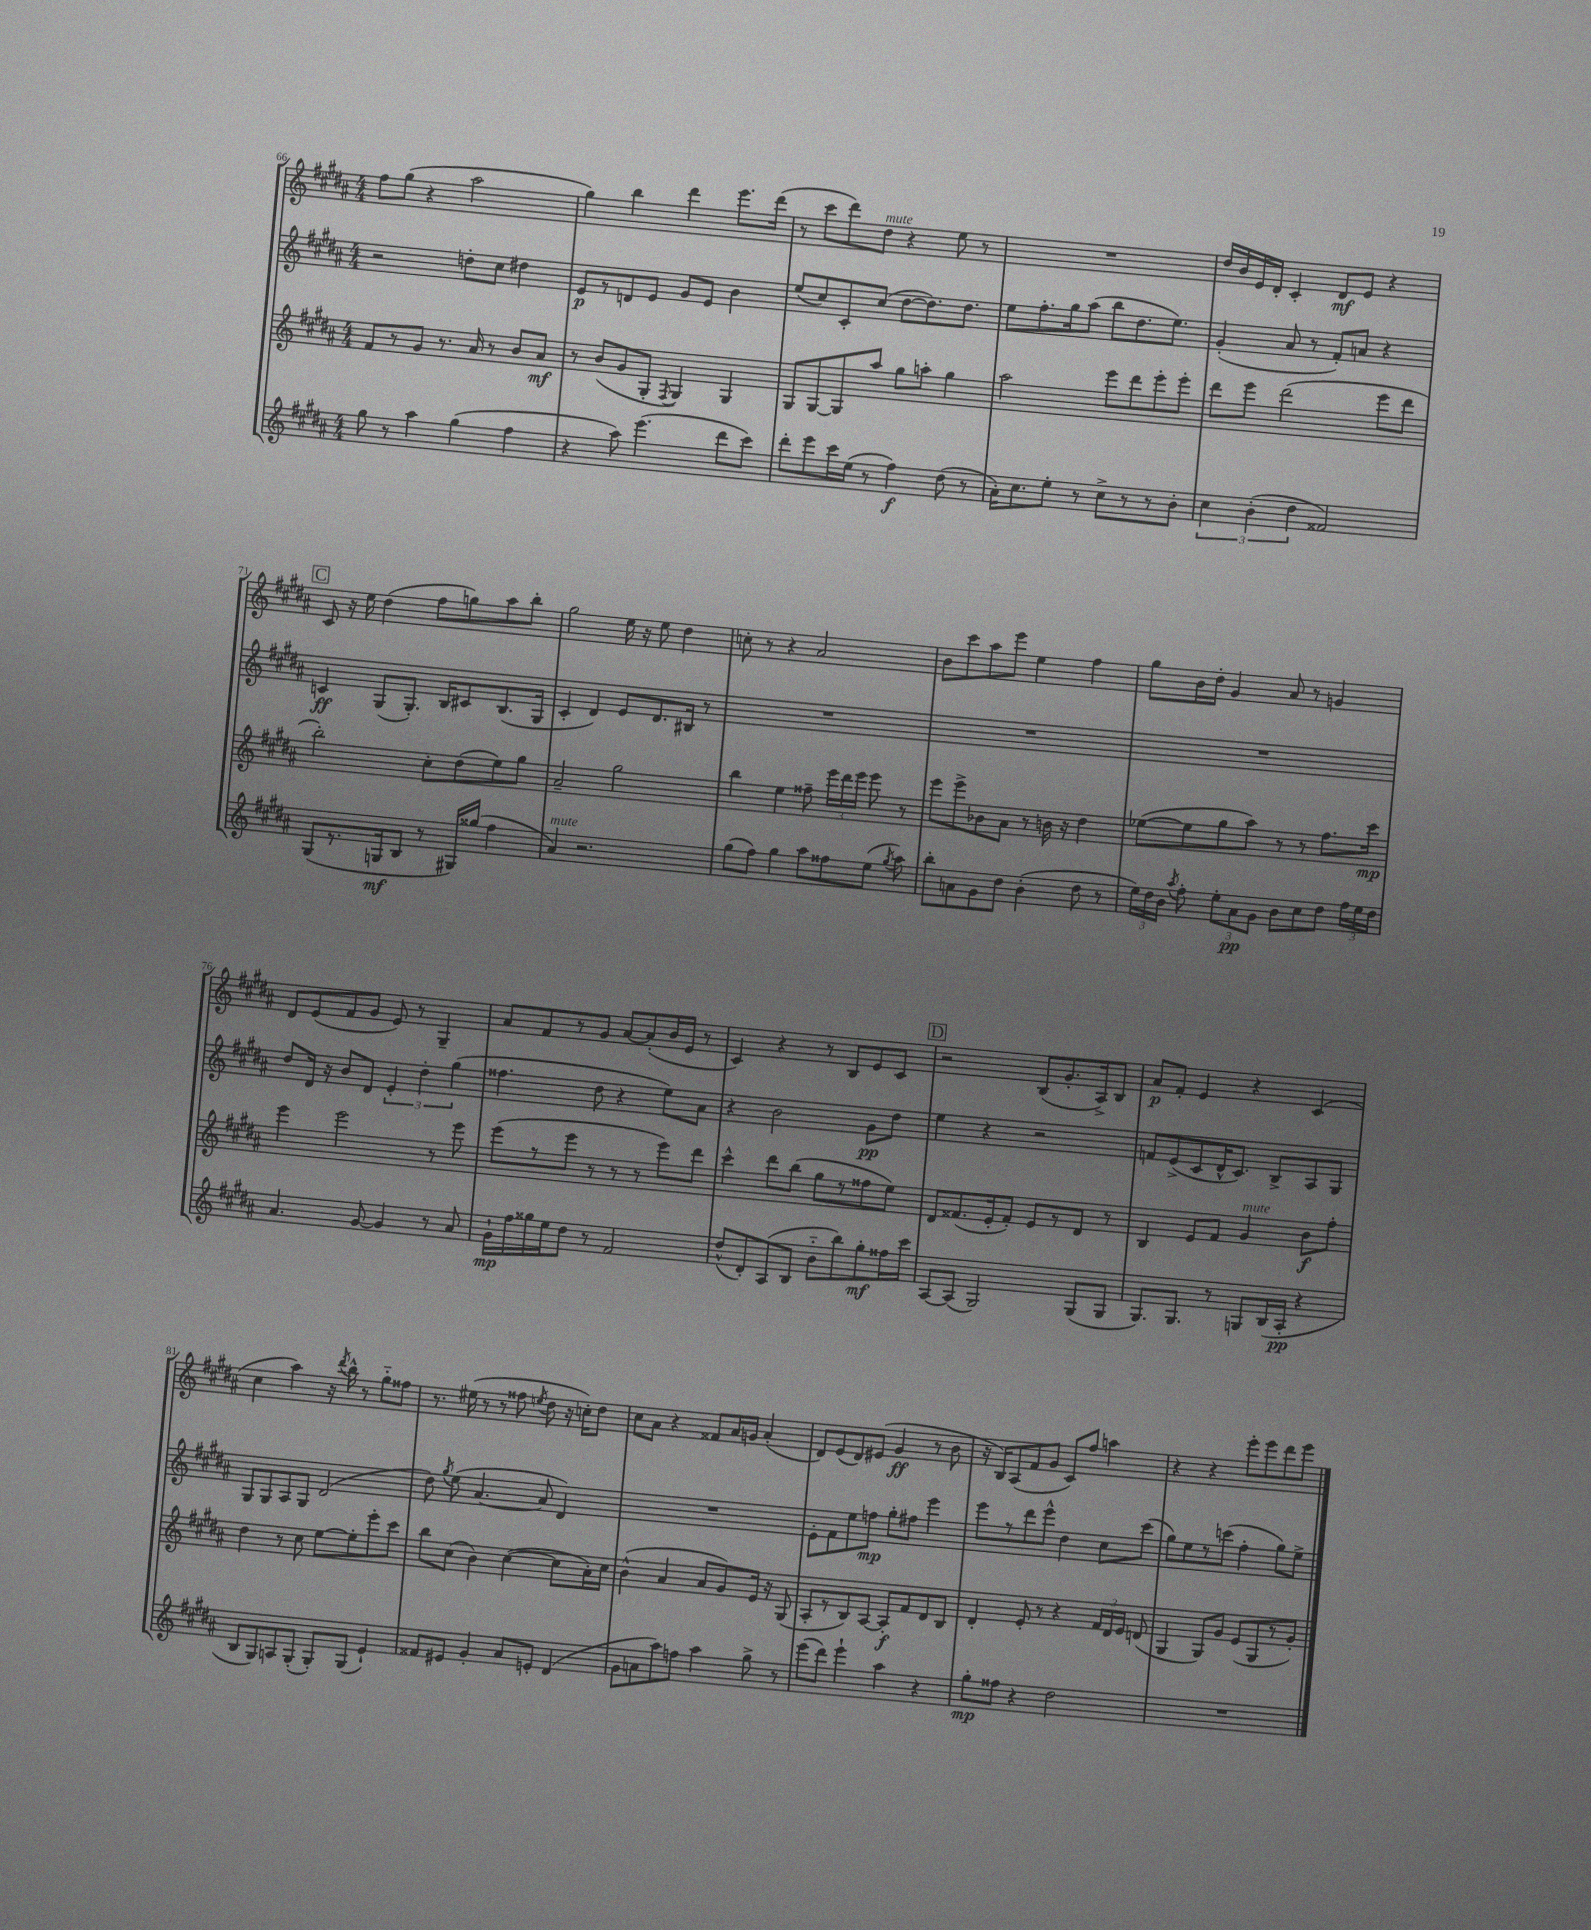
<<
\new StaffGroup <<
\new Staff = "s0" {
    \clef treble \key b \major \numericTimeSignature \time 4/4
    \autoBeamOff fis''8[ gis''8]( r4 ais''2 |
    gis''4) b''4 dis'''4 e'''8.[ dis'''16]( |
    r8 cis'''8[ dis'''8) dis''8]^\markup { \italic "mute" } r4 e''8 r8 |
    R1 |
    dis''16[ b'16 e'16 dis'16]-. cis'4-. dis'8[\mf e'8] r4 |
    \mark \markup { \box "C" } cis'8 r16 e''16 dis''4( fis''8[ g''8) ais''8 b''8]-. |
    gis''2 e''16 r16 e''8 dis''4 |
    c''8-. r8 r4 ais'2 |
    b'8[ cis'''8 ais''8 e'''8] e''4 fis''4 |
    gis''8[ b'16 dis''16]-. gis'4 ais'8 r8 g'4 |
    dis'8[ e'8( fis'8 gis'8] e'8) r8 gis4-- |
    ais'8[ fis'8 r8 gis'8] ais'8[~ ais'8-.( b'16 e'16] r8 |
    cis'4) r4 r8 b8[ e'8 cis'8] |
    \mark \markup { \box "D" } r2 b8[( gis'8.-. ais16->) b8] |
    ais'8[\p fis'8]-. e'4 r4 cis'4( |
    cis''4 ais''4) r16 \acciaccatura { dis'''8 } b''16-^ r8 gis''8[-_ fisis''8] |
    r8. eis''16( r8 r8 fisis''8 \acciaccatura { e''8 } dis''8 r16 c''16[-.) dis''8] |
    cis''8[ ais'8] r4 fisis'8[ ais'16 g'16] ais'4-.( |
    dis'8[) e'8( dis'8) eis'8]( gis'4\ff r8 b'8 |
    r16 b16[) ais8( fis'8 gis'8] cis'8[) fis''8] a''4 |
    r4 r4 e'''8[-. e'''8 dis'''8 e'''8] \bar "|." |
}
\new Staff = "s1" {
    \clef treble \key b \major \numericTimeSignature \time 4/4
    \autoBeamOff r2 d''8[-. cis''8] dis''4 |
    e'8[\p r8 d'8 e'8] gis'8[ e'8] b'4 |
    e''8[( cis''8) cis'8-. cis''8]( dis''8[~ dis''8.) dis''8.] |
    e''8[ fis''8.-. gis''16 ais''8]( b''8[ dis''8. e''8.]) |
    gis'4-.( ais'8 r8 fis'8[-.) a'8] r4 |
    \mark \markup { \box "C" } c'4\ff gis8[( gis8.]-.) b16[ cis'8 b8.( gis16] |
    cis'4-. dis'4) e'8[ dis'8. bis16] r8 |
    R1 |
    R1 |
    R1 |
    dis''8[ dis'16] r16 b'8[ dis'8] \tuplet 3/2 { e'4-. dis''4-. gis''4( } |
    fisis''4. dis''8 r4 e''8[) ais'8] |
    r4 b'2 gis'8[\pp dis''8] |
    \mark \markup { \box "D" } e''4 r4 r2 |
    f'8[ e'8->( cis'8 dis'16-^ cis'8.]) b8[-> ais8 gis8] |
    gis8[ gis8 ais8 gis8] dis'2( |
    dis''8) \acciaccatura { gis''8 } e''8( ais'4.~ ais'8 dis'4) |
    R1 |
    e'8[-. fis'8 e''8 f''8]\mp gis''8[-. fis''8] e'''4 |
    e'''8[ r8 dis'''8 e'''8]-^ dis''4 cis''8[ cis'''8]( |
    gis''8[) e''8 r8 c'''8]( fis''4-. gis''8[) e''8]-> \bar "|." |
}
\new Staff = "s2" {
    \clef treble \key b \major \numericTimeSignature \time 4/4
    \autoBeamOff fis'8[ r8 gis'8] r8. ais'16 r8 b'8[ ais'8]\mf |
    r8 b'8[( gis'8 gis8]-. \acciaccatura { fis8 } gis4) gis4 |
    gis8[ gis8~ gis8 ais''8] gis''8[ a''8]-. gis''4 |
    ais''2 e'''8[ dis'''8 e'''8-. e'''8]-. |
    dis'''8[ e'''8] dis'''2( e'''8[ dis'''8] |
    \mark \markup { \box "C" } b''2-.) cis''8[-. dis''8( e''8) gis''8] |
    ais'2-- gis''2 |
    b''4 e''4 fisis''8-- \tuplet 3/2 { e'''16[ dis'''16 e'''16] } e'''8 r8 |
    e'''8[ e'''8-> bes'8 ais'8] r8 b'16 r16 dis''4 |
    ees''8[~( ees''8 gis''8 ais''8]) r8 r8 fis''8.[ cis'''16]\mp |
    e'''4 e'''2 r8 e'''8 |
    e'''8[( r8 e'''8] r8 r8 r8 e'''8[) dis'''8] |
    cis'''4-^ dis'''8[ b''8]( gis''8[ r8 fisis''8 e''8]) |
    \mark \markup { \box "D" } dis'8[ fisis'8.( e'16-. fisis'8]-.) e'8[ r8 dis'8] r8 |
    b4 e'8[ fis'8] gis'4^\markup { \italic "mute" } b'8[\f fis''8]-. |
    dis''4 r8 cis''8 e''8[~ e''8-. e'''8-. cis'''8] |
    b''8[ cis''8]( b'4) cis''4~( cis''8[ ais'16-.) cis''16] |
    b'4-^( ais'4 ais'8[ gis'8) e'16] r16 gis8( |
    ais8[-. r8 b8) ais8]~ ais8[-.\f fis'8 dis'8 b8] |
    dis'4-. e'8-. r8 r4 \tuplet 3/2 { fis'16[ dis'16 e'16] } d'8( |
    gis4 gis8[) gis'8] e'8[( gis8 r8 gis'8]-.) \bar "|." |
}
\new Staff = "s3" {
    \clef treble \key b \major \numericTimeSignature \time 4/4
    \autoBeamOff gis''8 r8 ais''4 gis''4( fis''4 |
    r4 ais''8) e'''4.( dis'''8[ cis'''8]) |
    dis'''8[-. e'''8 cis'''16 e''16]( r8 fis''4\f) dis''8( r8 |
    ais'16[-.) cis''8. e''8]-. r8 cis''8[-> r8 r8 b'8]-. |
    \tuplet 3/2 { cis''4 b'4-.( dis''4 } fisis'2) |
    \mark \markup { \box "C" } gis8[( r8. g16\mf b8] r8 gis16[) gisis''16]( fis''4 |
    ais'4^\markup { \italic "mute" }) r2. |
    gis''8[( fis''8]) gis''4 ais''8[ fisis''8 e''8]( \acciaccatura { gis''8 } ais''8) |
    b''8[-. a'8 gis'8 dis''8] b'4-.( dis''8 r8 |
    \tuplet 3/2 { e''16[) dis''16 b'16] } \acciaccatura { ais''8 } fis''8-. \tuplet 3/2 { e''8[-. ais'8\pp gis'8] } b'8[ cis''8 dis''8] \tuplet 3/2 { fis''16[ e''16 dis''16] } |
    ais'4. gis'8~ gis'4 r8 ais'8 |
    gis'16[-!\mp fis''16 gisis''16 e''16 dis''8] r8 fis'2 |
    dis''8[-^( dis'8-.) ais8( b8] b'8[-_ b''8) gis''8-.\mf fisis''16 cis'''16] |
    \mark \markup { \box "D" } ais8[~ ais8]( gis2) gis8[( gis8] |
    gis8.[) gis8.] r8 g8[ b16( ais16]-.\pp r4 |
    b8[ gis8) a8 gis8]-.( gis8[-.) gis8]( e'4-!) |
    fisis'8[ eis'8] gis'4-. ais'8[ e'8]-. dis'4( |
    gis'8[ a'8 ais''8) f''8] ais''4 gis''8-> r8 |
    e'''8[( dis'''8]) e'''4-! ais''4 r4 |
    gis''8[-.\mp fisis''8] r4 dis''2 |
    R1 \bar "|." |
}
>>
>>
\layout { \context { \Score currentBarNumber = #66 } }
